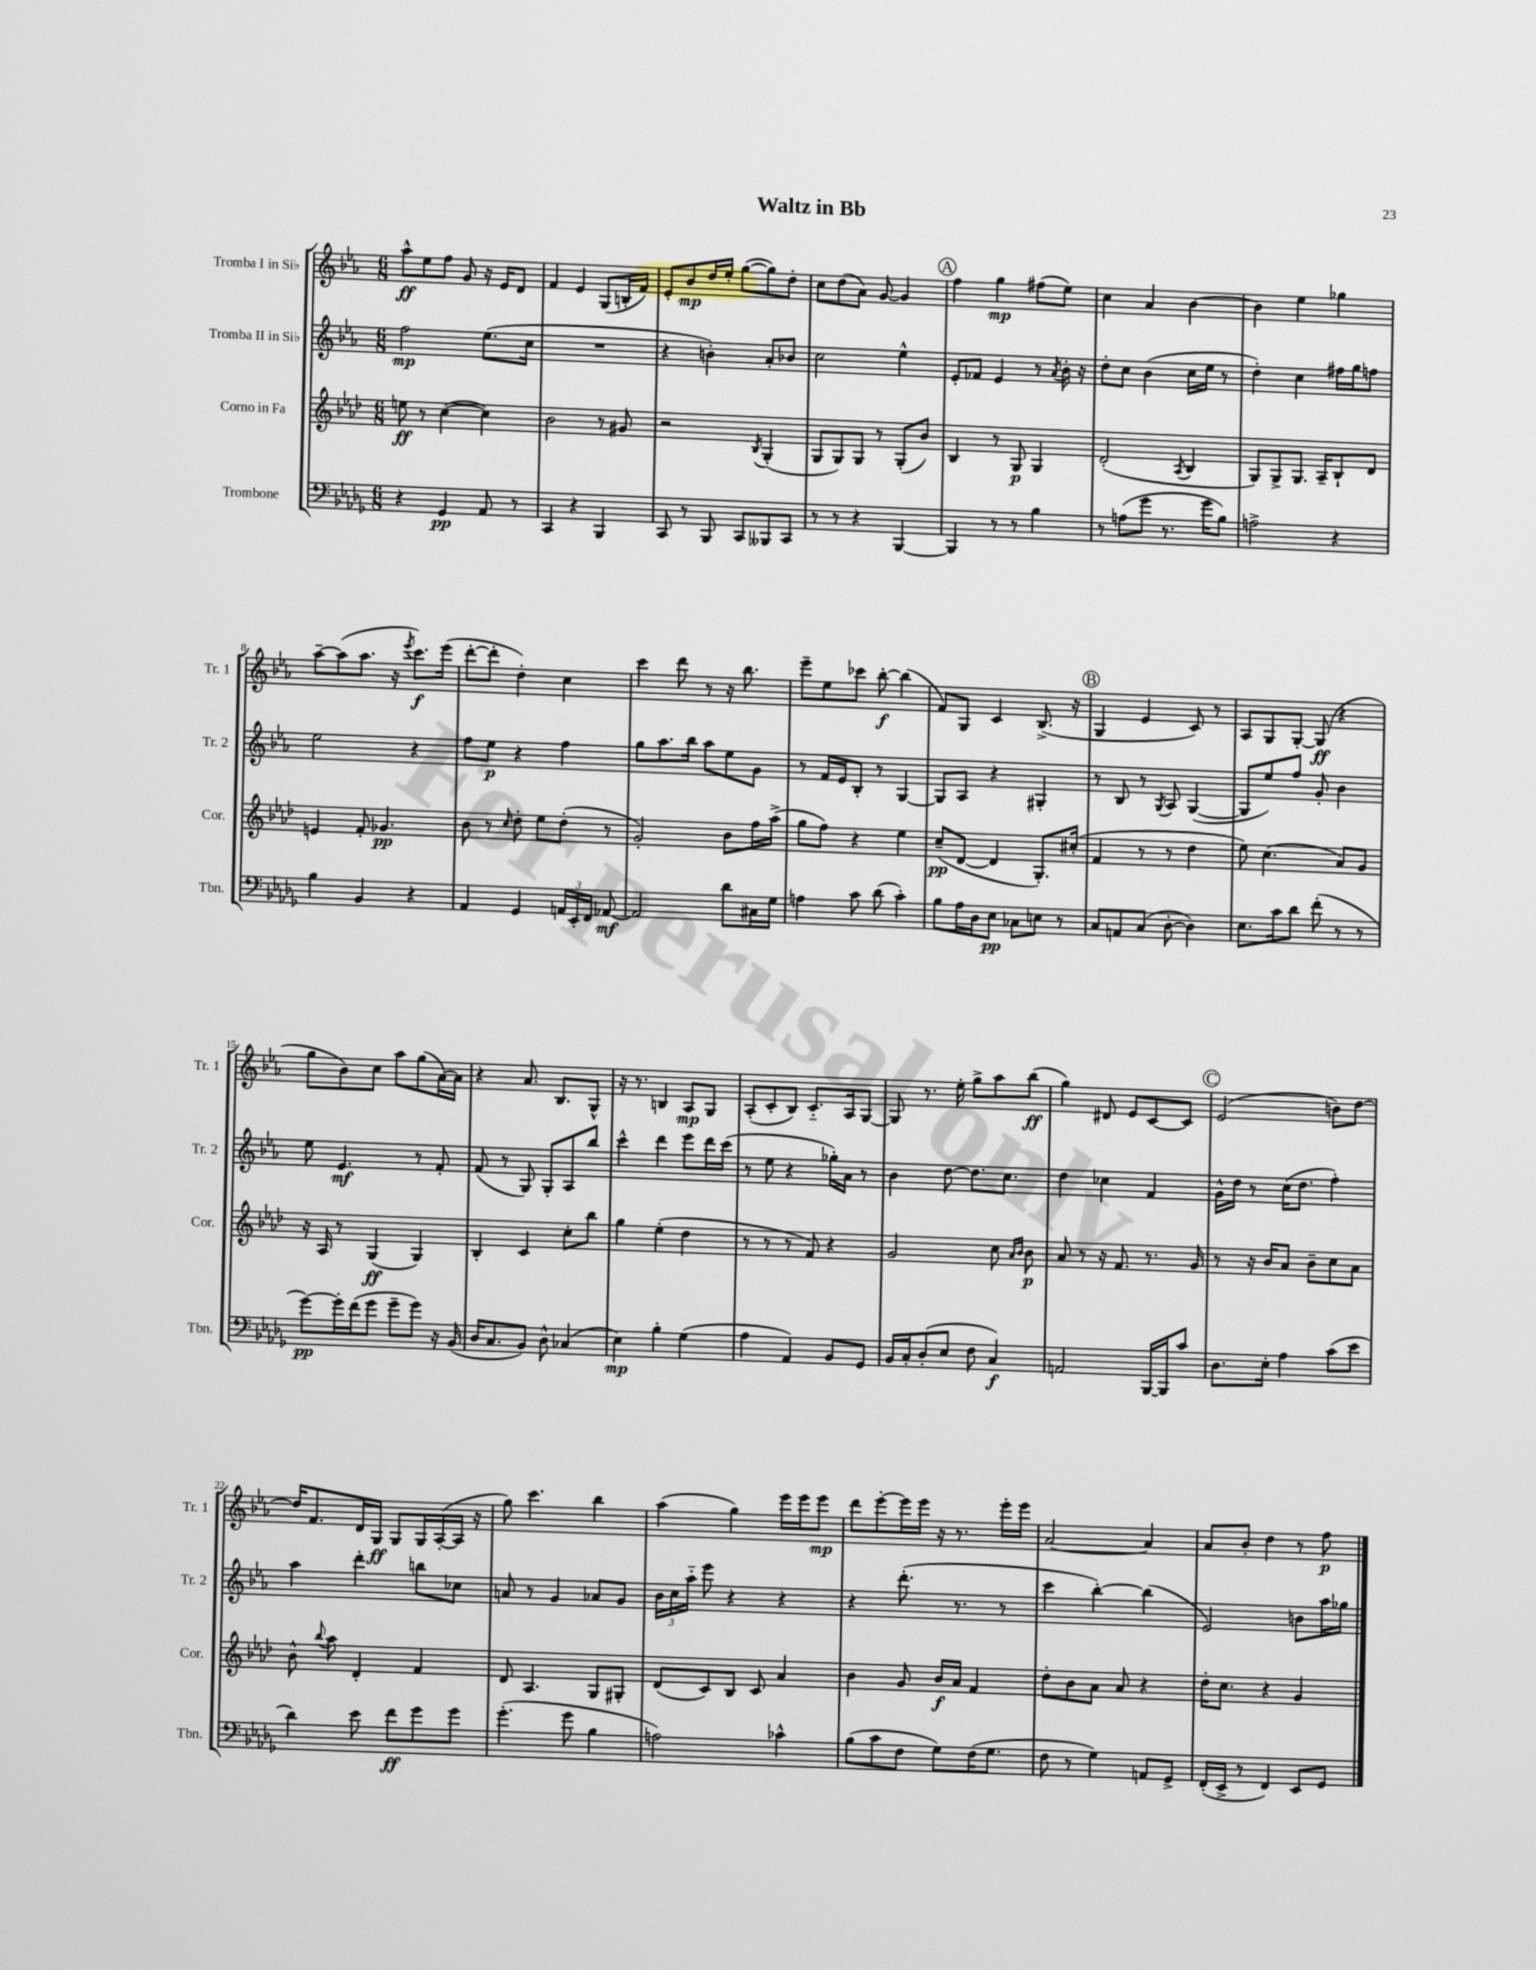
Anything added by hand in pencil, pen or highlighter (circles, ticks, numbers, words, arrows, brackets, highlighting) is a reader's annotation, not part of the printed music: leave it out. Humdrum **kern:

**kern	**dynam	**kern	**dynam	**kern	**dynam	**kern	**dynam
*part4	*part4	*part3	*part3	*part2	*part2	*part1	*part1
*staff4	*staff4	*staff3	*staff3	*staff2	*staff2	*staff1	*staff1
*I"Trombone	*	*I"Corno in Fa	*	*I"Tromba II in Si♭	*	*I"Tromba I in Si♭	*
*I'Tbn.	*	*I'Cor.	*	*I'Tr. 2	*	*I'Tr. 1	*
*clefF4	*	*clefG2	*	*clefG2	*	*clefG2	*
*k[b-e-a-d-g-]	*	*k[b-e-a-d-]	*	*k[b-e-a-]	*	*k[b-e-a-]	*
*M6/8	*	*M6/8	*	*M6/8	*	*M6/8	*
=1	=1	=1	=1	=1	=1	=1	=1
4r	.	8een\	ff	2ff\	mp	8aa-^^\L	ff
.	.	8r	.	.	.	8ee-\	.
4GG-/	pp	([4cc\	.	.	.	8ff\J	.
.	.	.	.	.	.	8g/	.
8AA-/	.	4cc\])	.	(8.ee-\L	.	16r	.
.	.	.	.	.	.	16e-/KL	.
8r	.	.	.	.	.	8d/J	.
.	.	.	.	16cc\Jk	.	.	.
=2	=2	=2	=2	=2	=2	=2	=2
4CC/	.	2b-\	.	2.r	.	4f/	.
4r	.	.	.	.	.	4e-/	.
4BBB-/	.	8r	.	.	.	(8G/L	.
.	.	8g#X/	.	.	.	16Bn'/L	.
.	.	.	.	.	.	16f/JJ)	.
=3	=3	=3	=3	=3	=3	=3	=3
8CC/	.	2r	.	4r	.	8e-'/L	.
8r	.	.	.	.	.	8b-/	mp
8BBB-/	.	.	.	4bn'\)	.	16dd/L	.
.	.	.	.	.	.	16ee-'/JJ	.
8CC/L	.	.	.	.	.	([8gg\L	.
.	.	8qB-/	.	.	.	.	.
8BBB--X/	.	(4G'/	.	8a-'/L	.	8gg\])	.
8CC/J	.	.	.	8b-X/J	.	8dd'\J	.
=4	=4	=4	=4	=4	=4	=4	=4
8r	.	8G/L	.	2cc\	.	8cc\L	.
8r	.	8G/)	.	.	.	(8dd\	.
4r	.	8G/J	.	.	.	8a-\J)	.
.	.	8r	.	.	.	[8g/	.
[4BBB-/	.	(8G'/L	.	4ee-^^\	.	4g/]	.
.	.	8b-/J)	.	.	.	.	.
!!LO:REH:place=s1:t=A
=5	=5	=5	=5	=5	=5	=5	=5
4BBB-/]	.	4B-/	.	8e-'/L	.	4ff\	.
.	.	.	.	8f-X/J	.	.	.
8r	.	8r	.	4e-/	.	4gg\	mp
8r	.	8G/	p	.	.	.	.
4B-\	.	4G/	.	8r	.	(8ff#X\L	.
.	.	.	.	8qa-/	.	.	.
.	.	.	.	16b-'\	.	8ee-\J)	.
.	.	.	.	16r	.	.	.
=6	=6	=6	=6	=6	=6	=6	=6
8r	.	(2d-'/	.	8dd'\L	.	4cc\	.
(8An\L	.	.	.	8cc\J	.	.	.
8g-\J	.	.	.	(4b-\	.	4a-/	.
8.r	.	.	.	.	.	.	.
.	.	8qA-/	.	.	.	.	.
.	.	4B-/	.	16cc\LL	.	[4b-\	.
16g-\KL	.	.	.	16ee-\JJ	.	.	.
8B-\J)	.	.	.	8r	.	.	.
=7	=7	=7	=7	=7	=7	=7	=7
2An^\	.	8G/L)	.	4dd'\)	.	4b-\]	.
.	.	8G^/	.	.	.	.	.
.	.	8.G/J	.	4cc\	.	4ee-\	.
.	.	16A-~/KL	.	.	.	.	.
4r	.	8B-`/	.	16ff#X\LL	.	4gg-X\	.
.	.	.	.	16gg\J	.	.	.
.	.	8d-/J	.	8ffn\J	.	.	.
!!LO:LB:g=z
=8	=8	=8	=8	=8	=8	=8	=8
4B-\	.	4en/	.	2ee-\	.	[8aa-~\L	.
.	.	.	.	.	.	(8aa-\]	.
4BB-/	.	8f'/	.	.	.	8.aa-\J	.
.	.	4.g-X/	pp	.	.	.	.
.	.	.	.	.	.	16r	.
.	.	.	.	.	.	8qeee-/	.
4r	.	.	.	4r	.	8.ccc\L)	f
.	.	.	.	.	.	(16eee-\Jk	.
=9	=9	=9	=9	=9	=9	=9	=9
4AA-/	.	8b-\	.	8ff\L	.	[8ddd'\L	.
.	.	8r	.	8ee-\J	p	8ddd'\J]	.
.	.	16qqcc/	.	.	.	.	.
4GG-/	.	8dd-'\	.	4r	.	4dd'\)	.
.	.	8ee-\L	.	.	.	.	.
24AAn/LL	.	(8dd-'\J	.	4ff\	.	4cc\	.
24EE-'/	.	.	.	.	.	.	.
24FF/JJ	.	.	.	.	.	.	.
[8AA-X/	mf	8r	.	.	.	.	.
=10	=10	=10	=10	=10	=10	=10	=10
2AA-/]	.	2g'/)	.	8gg\L	.	4ccc\	.
.	.	.	.	8.aa-\	.	.	.
.	.	.	.	.	.	8ddd\	.
.	.	.	.	16bb-\Jk	.	.	.
.	.	.	.	8aa-\L	.	8r	.
8d-\L	.	8b-\L	.	8ee-\	.	16r	.
.	.	.	.	.	.	8.bb-\	.
16C#X\L	.	16ff\L	.	8g\J	.	.	.
16G-\JJ	.	(16aa-^\JJ	.	.	.	.	.
=11	=11	=11	=11	=11	=11	=11	=11
4An\	.	8gg\L	.	8r	.	8eee-~\L	.
.	.	8ff\J)	.	16f/LL	.	8ee-\	.
.	.	.	.	16e-/J	.	.	.
8c\	.	4r	.	8B-'/J	.	8ccc-X\J	.
(8d-\	.	.	.	8r	.	[8bb-'\	f
4c'\)	.	4ee-\	.	[4G/	.	(4bb-\]	.
=12	=12	=12	=12	=12	=12	=12	=12
8B-\L	.	(8cc~/L	pp	8G/L]	.	8f/L)	.
16A-\L	.	[8d-/J	.	8A-/J	.	8G/J	.
16D-\J	.	.	.	.	.	.	.
8E-\J	pp	4d-/]	.	4r	.	4c/	.
8C-X\L	.	.	.	.	.	.	.
8En\J	.	8.G'/L)	.	4G#X'/	.	(8.B-^/	.
8r	.	.	.	.	.	.	.
.	.	(16cc#X'/Jk	.	.	.	16r	.
!!LO:REH:place=s1:t=B
=13	=13	=13	=13	=13	=13	=13	=13
8C/L	.	4f/	.	8r	.	4G/	.
8AAn/	.	.	.	8B-/	.	.	.
(8C/J	.	8r	.	8r	.	4e-/	.
.	.	.	.	8qG/	.	.	.
[8D-'\	.	8r	.	8A-/	.	.	.
4D-\])	.	4dd-\	.	([4G/	.	8c/)	.
.	.	.	.	.	.	8r	.
=14	=14	=14	=14	=14	=14	=14	=14
8.E-\L	.	8ee-\)	.	8G/L]	.	8A-/L	.
.	.	(4.cc\	.	8ee-/)	.	8G/	.
16c\k	.	.	.	.	.	.	.
8d-\J	.	.	.	8ff/J	.	[8G'/J	.
(8f'\	.	.	.	8g'/	.	(8G/]	ff
8r	.	8a-/L)	.	4b-\	.	4r	.
8r	.	8g/J	.	.	.	.	.
!!LO:LB:g=z
=15	=15	=15	=15	=15	=15	=15	=15
[8g-\L)	pp	16r	.	8ee-\	.	8gg\L	.
.	.	16A-/	.	.	.	.	.
16g-'\L]	.	8r	.	4.e-/	mf	8b-\)	.
(16f\J	.	.	.	.	.	.	.
8g-\J	.	(4G/	ff	.	.	8cc\J	.
8g-~\L	.	.	.	.	.	8aa-\L	.
8g-\J)	.	4G/)	.	8r	.	(8gg\	.
16r	.	.	.	8f'/	.	[16a-\L)	.
(16BB-/	.	.	.	.	.	16a-\JJ]	.
=16	=16	=16	=16	=16	=16	=16	=16
16D-/KL	.	4B-'/	.	(8f/	.	4r	.
8.C/	.	.	.	.	.	.	.
.	.	.	.	8r	.	.	.
8BB-/J)	.	4c/	.	8G/)	.	8.a-/	.
8D-^^\	.	.	.	8G'/L	.	.	.
.	.	.	.	.	.	8.B-/L	.
(4C-X/	.	8cc'\L	.	8A-/	.	.	.
.	.	8bb-\J	.	8bb-/J	.	8G^^/J	.
=17	=17	=17	=17	=17	=17	=17	=17
4E-\)	mp	4gg\	.	4ccc^^\	.	16r	.
.	.	.	.	.	.	8.r	.
4B-'\	.	(4ee-'\	.	4ddd\	.	4Bn/	.
(4G-\	.	4dd-\	.	8eee-\L	.	8A-/L	mp
.	.	.	.	16ddd\L	.	8G/J	.
.	.	.	.	(16ccc\JJ	.	.	.
=18	=18	=18	=18	=18	=18	=18	=18
4A-\	.	8r	.	8r	.	(8A-'/L	.
.	.	8r	.	8ee-\	.	8c'/	.
4AA-/)	.	8r	.	4r	.	8B-/J)	.
.	.	8f/)	.	.	.	8.c/L	.
8BB-/L	.	4r	.	16gg-X'\LL)	.	.	.
.	.	.	.	16a-\JJ	.	16A-/k	.
8GG-/J	.	.	.	8r	.	[8G/J	.
=19	=19	=19	=19	=19	=19	=19	=19
16BB-/LL	.	2g/	.	4b-\	.	8G/]	.
16C'/J	.	.	.	.	.	.	.
(8D-'/	.	.	.	.	.	8.r	.
8E-/J	.	.	.	[8dd\	.	.	.
.	.	.	.	.	.	16ee-'\	.
8F\	.	.	.	8.dd\L]	.	8gg^\L	.
4C/)	f	8cc\	.	.	.	8aa-\	.
.	.	.	.	8.cc\J	.	.	.
.	.	16qqa-/LL	.	.	.	.	.
.	.	16qqb-/JJ	.	.	.	.	.
.	.	8b-\	p	.	.	(8bb-\J	ff
=20	=20	=20	=20	=20	=20	=20	=20
2AAn/	.	8a-/	.	4dd\	.	4gg\)	.
.	.	8r	.	.	.	.	.
.	.	16r	.	4cc-X\	.	8d#X/	.
.	.	8.f/	.	.	.	.	.
.	.	.	.	.	.	8e-/L	.
[16BBB-/LL	.	8.r	.	4f/	.	[8c/	.
16BBB-/J]	.	.	.	.	.	.	.
8c/J	.	.	.	.	.	8c/J]	.
.	.	16g/	.	.	.	.	.
!!LO:REH:place=s1:t=C
=21	=21	=21	=21	=21	=21	=21	=21
8.D-\L	.	8r	.	16g^^\LL	.	(2e-/	.
.	.	.	.	16dd\JJ	.	.	.
.	.	16r	.	8r	.	.	.
16E-'\Jk	.	16b-/KL	.	.	.	.	.
4A-\	.	8a-/J	.	(16cc\KL	.	.	.
.	.	.	.	8.dd\J	.	.	.
.	.	8b-~\L	.	.	.	.	.
(8c\L	.	8cc\	.	4ff'\)	.	8bn\L)	.
8e-\J	.	8a-\J	.	.	.	[8dd\J	.
!!LO:LB:g=z
=22	=22	=22	=22	=22	=22	=22	=22
4d-\)	.	8b-^^\	.	4aa-\	.	16dd/KL]	.
.	.	.	.	.	.	8.f/	.
.	.	8qqbb-/	.	.	.	.	.
.	.	8aa-\	.	.	.	.	.
8e-\	.	4d-'/	.	4ddd'\	.	16d/L	.
.	.	.	.	.	.	16G/JJ	ff
8f\L	ff	.	.	.	.	8G/L	.
8g-\	.	4f/	.	8bbn\L	.	16G/L	.
.	.	.	.	.	.	([16A-'/	.
8g-\J	.	.	.	8cc-X\J	.	16A-/JJ]	.
.	.	.	.	.	.	16r	.
=23	=23	=23	=23	=23	=23	=23	=23
(4.g-'\	.	8d-/	.	8an/	.	8gg\)	.
.	.	4.A-/	.	8r	.	4.ccc\	.
.	.	.	.	4g/	.	.	.
8g-\	.	.	.	.	.	.	.
4B-\	.	8G/L	.	8a-X/L	.	4bb-\	.
.	.	8G#X'/J	.	8g/J	.	.	.
=24	=24	=24	=24	=24	=24	=24	=24
2An\)	.	(8d-/L	.	24b-\LL	.	(4aa-\	.
.	.	.	.	24cc\	.	.	.
.	.	.	.	24aa-\JJ	.	.	.
.	.	8c/)	.	8eee-\	.	.	.
.	.	8B-/J	.	4r	.	4gg\)	.
.	.	8c/	.	.	.	.	.
4c-X^^\	.	4a-/	.	4r	.	16eee-\LL	.
.	.	.	.	.	.	16eee-\J	.
.	.	.	.	.	.	8eee-\J	mp
=25	=25	=25	=25	=25	=25	=25	=25
(8B-\L	.	4b-\	.	4r	.	8ddd\L	.
8c\	.	.	.	.	.	[8eee-'\	.
8F\J	.	8g/	.	(8.ddd'\	.	16eee-\L]	.
.	.	.	.	.	.	16eee-\JJ	.
8G-\L)	.	16b-/LL	f	.	.	16r	.
.	.	16a-/JJ	.	8.r	.	8.r	.
(16F\K	.	4f/	.	.	.	.	.
8.G-\J	.	.	.	.	.	.	.
.	.	.	.	8r	.	16eee-'\LL	.
.	.	.	.	.	.	16eee-\JJ	.
=26	=26	=26	=26	=26	=26	=26	=26
8F\	.	8dd-'\L	.	4ccc\	.	[2a-/	.
8r	.	8b-\	.	.	.	.	.
4G-\)	.	8a-\J	.	[4bb-'\)	.	.	.
.	.	8a-/	.	.	.	.	.
8AAn/L	.	4r	.	(4bb-\]	.	4a-/]	.
8GG-^/J	.	.	.	.	.	.	.
=27	=27	=27	=27	=27	=27	=27	=27
(16FF'/LL	.	16dd-'\KL	.	2e-/)	.	8a-/L	.
16EE-^/JJ	.	8.cc\J	.	.	.	.	.
8r	.	.	.	.	.	8b-'/J	.
4FF/)	.	4r	.	.	.	4dd\	.
8EE-/L	.	4g/	.	8bn\L	.	8r	.
8GG-/J	.	.	.	16aa-\L	.	8ff\	p
.	.	.	.	16gg-X\JJ	.	.	.
==	==	==	==	==	==	==	==
*-	*-	*-	*-	*-	*-	*-	*-
